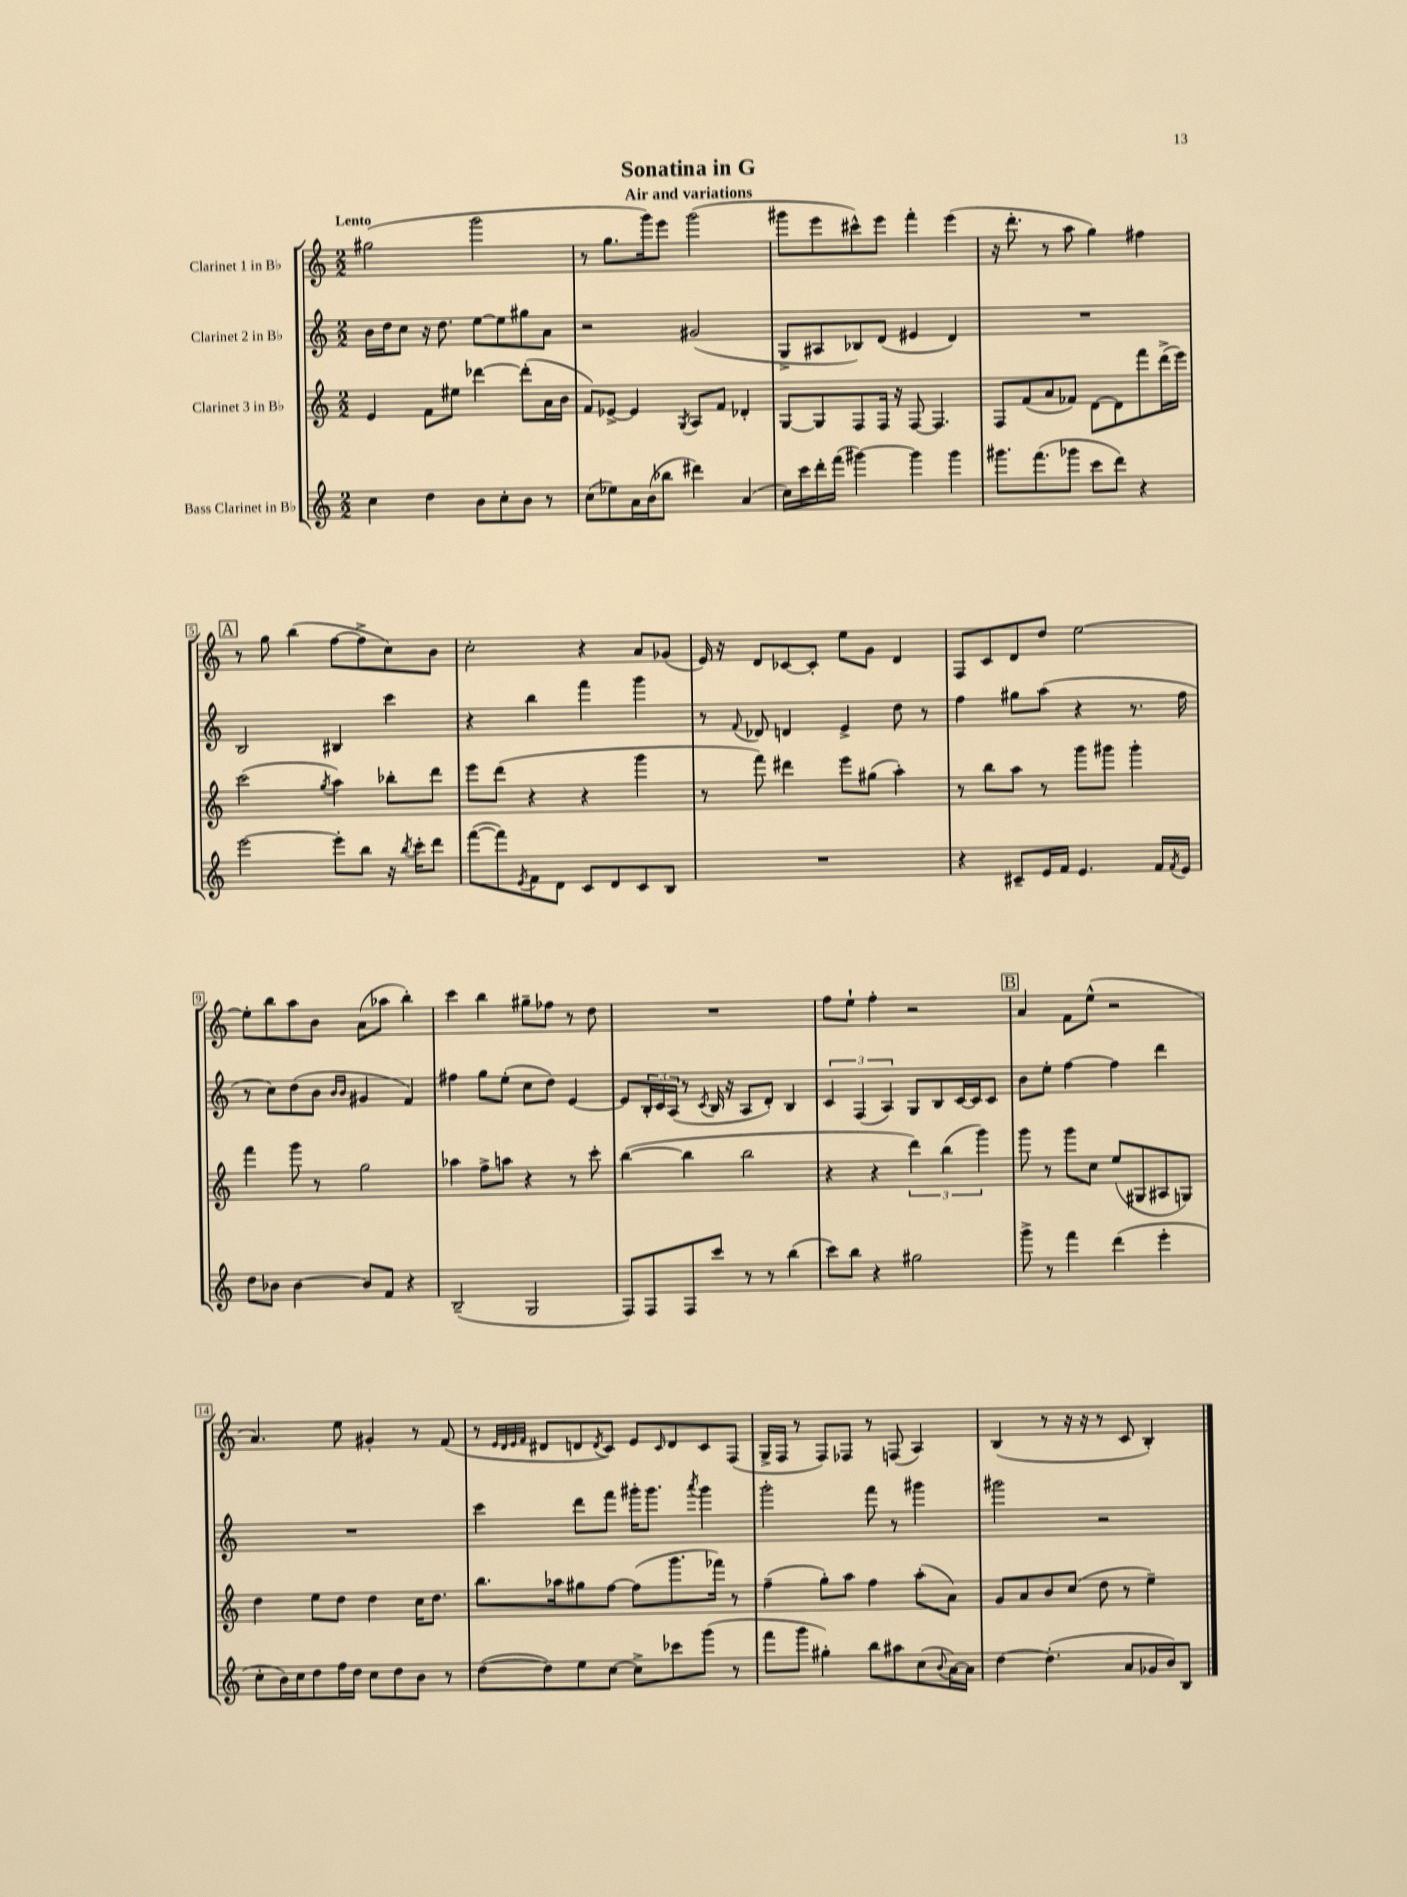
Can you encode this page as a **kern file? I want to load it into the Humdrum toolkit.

**kern	**kern	**kern	**kern
*part4	*part3	*part2	*part1
*staff4	*staff3	*staff2	*staff1
*I"Bass Clarinet in B♭	*I"Clarinet 3 in B♭	*I"Clarinet 2 in B♭	*I"Clarinet 1 in B♭
*clefG2	*clefG2	*clefG2	*clefG2
*k[]	*k[]	*k[]	*k[]
*M2/2	*M2/2	*M2/2	*M2/2
=1	=1	=1	=1
!	!	!	!LO:TX:a:B:t=Lento
4cc\	4e/	16b\LL	(2gg#X\
.	.	16dd\J	.
.	.	8cc\J	.
4dd\	8f\L	16r	.
.	.	8.dd\	.
.	8ee#X\J	.	.
8b\L	[4ddd-X\	[8ee\L	2ggg\
8cc'\	.	8ee\]	.
8b\J	(8ddd-'\L]	8gg#X\	.
8r	16a\L	8a\J	.
.	16b\JJ	.	.
=2	=2	=2	=2
(8cc\L	8f/L)	2r	8r
8ee-X\)	[8e-X^/J	.	8.gg\L
16a\L	4e-/]	.	.
(16b\J	.	.	16ggg\k)
8bb-X\J	.	.	8eee\J
.	8qG/	.	.
4ddd#X\)	8A/L	(2g#X/	(2ggg\
.	8f/J	.	.
(4a/	4d-X'/	.	.
=3	=3	=3	=3
16cc\LL)	[8G/L	8G^/L	8ggg#X\L
16ccc\	.	.	.
16ddd'\	8G/]	8A#X/	8eee\
(16fff\JJ	.	.	.
[4ggg#X\)	8F/	8B-X/)	8ccc#X^^\)
.	16F/Jk	(8d/J	8eee\J
.	16r	.	.
4ggg#\]	[8F/	4e#X/	4fff'\
.	4.F/]	.	.
4ggg#\	.	4d/)	(4eee\
=4	=4	=4	=4
8.ggg#X\L	8F/L	1r	16r
.	.	.	8.ddd'\
.	(8f/	.	.
(8.fff\	.	.	.
.	8a/	.	8r
8ggg-X\J	8f-X/J)	.	8aa\
8ccc\L	[8d\L	.	4gg\)
8ddd\J)	8d\]	.	.
4r	8fff\	.	4ff#X\
.	(16ddd^\L	.	.
.	16eee\JJ)	.	.
!!LO:LB:g=z
!!LO:REH:place=s1:t=A
=5	=5	=5	=5
[2eee\	(2ccc\	2B/	8r
.	.	.	8gg\
.	.	.	(4bb\
.	8qgg/	.	.
8eee'\L]	4aa\)	4B#X/	[8ff\L
8bb\J	.	.	8ff^\]
16r	8bb-X'\L	4ccc\	8cc\)
8qbb/	.	.	.
16ccc'\KL	.	.	.
8ddd\J	8ddd\J	.	8b\J
=6	=6	=6	=6
([8fff\L	8eee\L	4r	2cc'\
8fff\])	(8ddd\J	.	.
8qe/	.	.	.
8f\	4r	4bb\	.
8d\J	.	.	.
8c/L	4r	4fff\	4r
8d/	.	.	.
8c/	4ggg\	4ggg\	8a/L
8B/J	.	.	(8g-X/J
=7	=7	=7	=7
1r	8r	8r	16e/)
.	.	.	16r
.	.	8qqf/	.
.	8fff\)	8d-X/	8d/L
.	4ddd#X\	4dn/	[8c-X/
.	.	.	8c-'/J]
.	8eee\L	4e^/	8ee\L
.	(8gg#X\J	.	8g\J
.	4aa'\)	8dd\	4d/
.	.	8r	.
=8	=8	=8	=8
4r	8r	4ff\	8F/L
.	8bb\L	.	8c/
8c#X~/L	8aa\J	8gg#X\L	8d/
16e/L	8r	(8aa\J	8dd/J
16f/JJ	.	.	.
4.e/	8ggg\L	4r	[2ee\
.	8ggg#X\J	.	.
.	4ggg#'\	8.r	.
16f/LL	.	.	.
8qf/	.	.	.
16e/JJ	.	16ff\	.
!!LO:LB:g=z
=9	=9	=9	=9
8dd\L	4fff\	8r	8ee'\L]
8b-X\J	.	8cc\L)	8bb\
[4b-\	8ggg\	(8dd\	8aa\
.	8r	8b\J	8b\J
.	.	16qqb/LL	.
.	.	16qqb/JJ	.
8b-/L]	2gg\	4g#X/	(8a\L
8f/J	.	.	8aa-X\J
4r	.	4f/)	4bb'\)
=10	=10	=10	=10
(2B~/	4aa-X\	4ff#X\	4ccc\
.	8ff^\L	8gg\L	4bb\
.	8aan\J	(8ee'\J	.
2G/	4r	8cc\L	8gg#X~\L
.	.	8dd\J)	8ff-X\J
.	8r	[4e/	8r
.	8ccc'\	.	8dd\
=11	=11	=11	=11
8F/L)	([4bb\	8e/L]	1r
8F/	.	24B'/L	.
.	.	24c/	.
.	.	(24A/JJ	.
8F/	4bb\]	8r	.
.	.	8qc/	.
8ccc/J	.	16B/	.
.	.	16r	.
8r	2bb\	8A/L	.
8r	.	8d'/J)	.
(4bb\	.	4B/	.
=12	=12	=12	=12
8ccc\L)	4r	6c/	8ff\L
8bb\J	.	.	8ee`\J
.	.	(6F/	.
4r	4r	.	4ff'\
.	.	6A/)	.
2gg#X\	6ddd\)	8G/L	2r
.	.	8B/	.
.	(6bb\	.	.
.	.	[16c/L	.
.	.	16c/J]	.
.	6ggg\)	.	.
.	.	8c/J	.
!!LO:REH:place=s1:t=B
=13	=13	=13	=13
8ggg^\	8ggg\	8b\L	4a/
8r	8r	8ee'\J	.
4fff\	8ggg\L	[4ff\	8f\L
.	8cc\J	.	(8ee^^\J
(4ddd\	(8ee/L	4ff\]	2r
.	8G#X/	.	.
4eee'\	8A#X/	4ddd\	.
.	8Gn/J)	.	.
!!LO:LB:g=z
=14	=14	=14	=14
8cc'\L	4dd\	1r	4.a/)
16b\L)	.	.	.
16cc\J	.	.	.
8dd\	8ee\L	.	.
16ff\L	8dd\J	.	8ee\
16dd\JJ	.	.	.
8cc\L	4dd\	.	4g#X'/
8dd\	.	.	.
8b\J	16cc\KL	.	8r
.	8.dd\J	.	.
8r	.	.	(8f/
=15	=15	=15	=15
([8dd\L	8.bb\L	4ccc\	8r
.	.	.	32qqe/LLL
.	.	.	32qqd/
.	.	.	32qqe/
.	.	.	32qqf/JJJ
8dd\])	.	.	8d#X/L
.	16aa-X\k	.	.
8ee\	8gg#X\	8ddd\L	8dn/
.	.	.	8qd/
[8cc\J	[8ff\J	8fff\J	8c/J)
8cc^\L]	(8ff\L]	16ggg#X'\KL	8e/L
.	.	8.ggg#\J	.
.	.	.	16qqc/
8ccc-X\	8.ggg\	.	8d/
.	.	8qaaa/	.
(8ggg\J	.	4ggg#\	8c/
.	16fff-X\Jk)	.	.
8r	8r	.	(8F/J
=16	=16	=16	=16
8fff\L	(4ff~\	2ggg'\	16G^/LL
.	.	.	16F/JJ
8ggg\J	.	.	8r
4gg#X'\)	8gg'\L)	.	8F/L)
.	8aa\J	.	8F-X/J
8bb\L	4ff\	8fff\	8r
8aa#X\	.	8r	(8Fn/
(8cc\	(8aa'\L	4ggg#X\	4A/)
8qqb/	.	.	.
[16a\L)	8a\J)	.	.
16a\JJ]	.	.	.
=17	=17	=17	=17
[4dd\	8g/L	2ggg#X\	(4B/
.	8a/	.	.
(4.dd'\]	8b/	.	8r
.	(8cc/J	.	16r
.	.	.	16r
.	8dd\	2r	8r
8a/L	8r	.	8c/
16g-X/L	4ee~\)	.	4B'/)
16b/J)	.	.	.
8B/J	.	.	.
==	==	==	==
*-	*-	*-	*-
